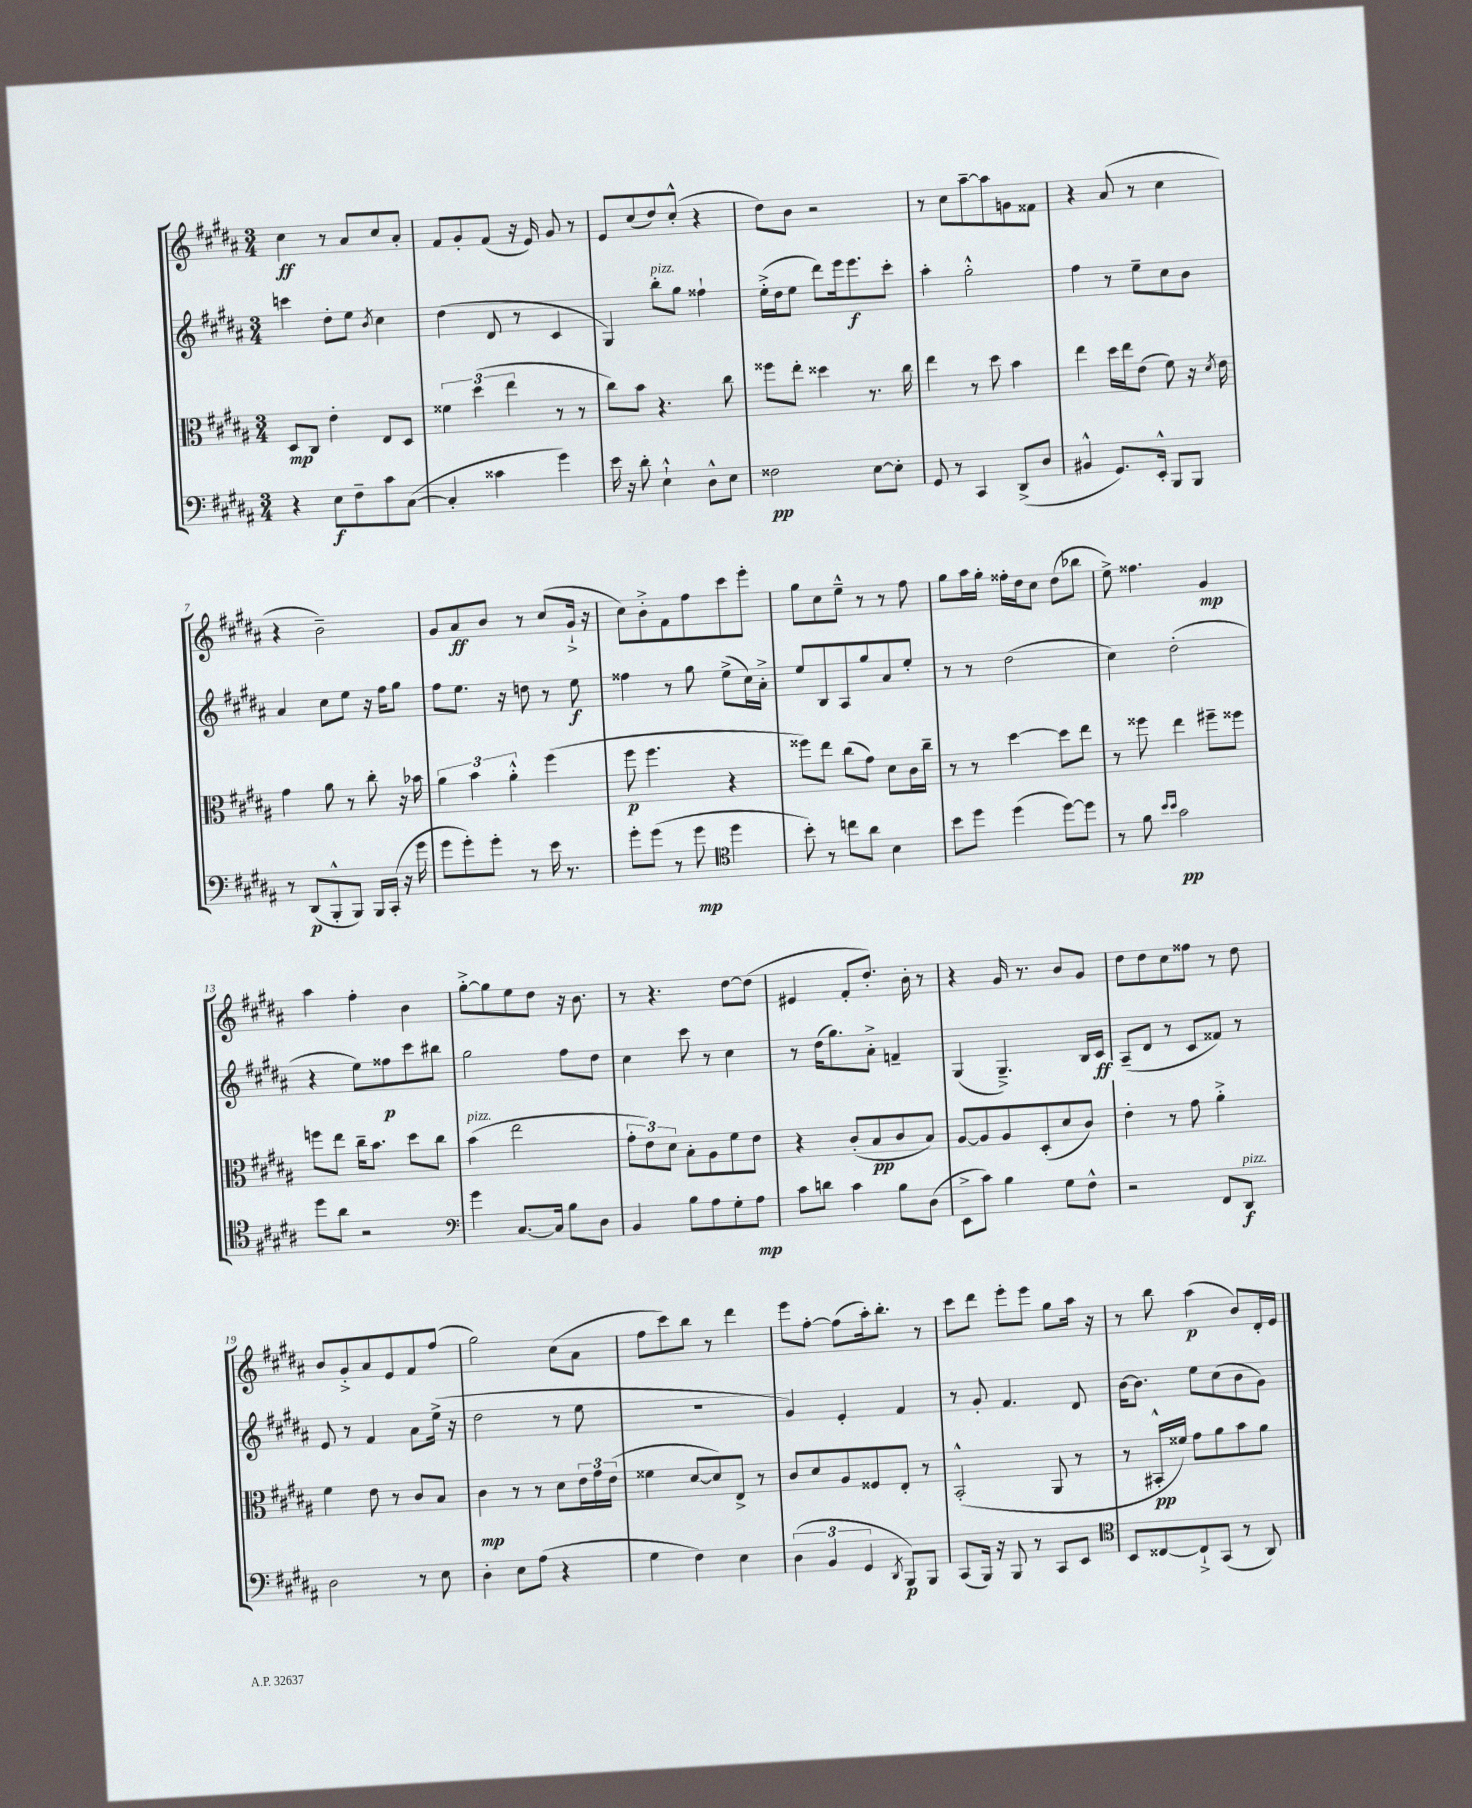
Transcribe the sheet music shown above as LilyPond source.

<<
\new StaffGroup <<
\new Staff = "s0" {
    \clef treble \key b \major \numericTimeSignature \time 3/4
    cis''4\ff r8 ais'8 cis''8 ais'8-. |
    fis'8 gis'8-. fis'8( r16 e'16) gis'8 r8 |
    e'8 cis''8( dis''8) cis''8-.-^( r4 |
    dis''8) b'8 r2 |
    r8 cis''8 ais''8~-- ais''8 g'8 fisis'8 |
    r4 ais'8( r8 cis''4 |
    r4 b'2--) |
    gis'8 ais'8\ff b'8 r8 cis''8( gis'16-!-> r16 |
    cis''8) b'8-.-> fis'8 fis''8 cis'''8 e'''8-. |
    gis''8 cis''8 e''8---^ r8 r8 fis''8 |
    gis''8 ais''16 gis''16-. fisis''16-. dis''16 cis''8 dis''8( bes''8 |
    e''8->) fisis''4. gis'4\mp |
    ais''4 fis''4-. b'4 |
    gis''8~-.-> gis''8 e''8 dis''8 r16 b'8. |
    r8 r4. dis''8~ dis''8( |
    eis'4 fis'8-. dis''8.-.) b'16-. r8 |
    r4 gis'16 r8. b'8 gis'8 |
    dis''8 dis''8 cis''8 fisis''8 r8 dis''8 |
    b'8 gis'8-.-> ais'8 e'8 fis'8 fis''8( |
    gis''2) cis''8( ais'8 |
    fis''8 cis'''8) b''8 r8 dis'''4 |
    e'''8 fis''8~-. fis''8( ais''16-.) b''8.-. r8 |
    cis'''8 dis'''8 e'''8-. e'''8 gis''8 ais''16 r16 |
    r8 b''8 ais''4\p( b'8) dis'16-. e'16 \bar "|." |
}
\new Staff = "s1" {
    \clef treble \key b \major \numericTimeSignature \time 3/4
    c'''4 dis''8-. e''8 \acciaccatura { b'8 } cis''4 |
    dis''4( dis'8 r8 cis'4 |
    gis4) b''8-.^\markup { \italic "pizz." } gis''8 fisis''4-! |
    e''16-.->( dis''16 e''8 dis'''8) e'''16 e'''8.\f cis'''8-. |
    ais''4-. gis''2-.-^ |
    fis''4 r8 e''8-- cis''8 b'8 |
    ais'4 cis''8 e''8 r16 fis''16 gis''8 |
    fis''8 e''8. r16 d''8 r8 e''8\f |
    fisis''4 r8 gis''8 e''8->( cis''16) ais'16-.-> |
    e''8 b8 ais8 gis''8 ais'8 e''8-. |
    r8 r8 dis''2( |
    cis''4) dis''2-.( |
    r4 e''8) fisis''8\p cis'''8 bis''8 |
    gis''2 fis''8 dis''8 |
    cis''4 cis'''8 r8 cis''4 |
    r8 dis''16( gis''8.) ais'8-.-> f'4-- |
    gis4( gis4.--->) b16 cis'16\ff |
    ais8--( dis'8 r8 cis'8 fisis'8) r8 |
    e'8 r8 fis'4 ais'8 e''16->( r16 |
    dis''2 r8 e''8 |
    R2. |
    gis'4) e'4-. fis'4 |
    r8 gis'8-. fis'4. dis'8 |
    b'16~ b'8. e''8 cis''8( b'8 gis'8) \bar "|." |
}
\new Staff = "s2" {
    \clef alto \key b \major \numericTimeSignature \time 3/4
    dis8\mp cis8 e'4-. e8 dis8 |
    \tuplet 3/2 { fisis'4 dis''4( e''4 } r8 r8 |
    cis''8) b'8 r4. cis''8 |
    fisis''8 e''8-. disis''4 r8. cis''16 |
    e''4 r8 dis''8 b'4 |
    e''4 dis''16 e''16 e'8( fis'8) r16 \acciaccatura { dis'8 } e'16 |
    gis'4 ais'8 r8 cis''8-. r16 bes'16 |
    \tuplet 3/2 { ais'4 b'4 ais'4-.-^ } fis''4( |
    fis''8\p fis''4. r4 |
    fisis''8) e''8 cis''8( gis'8) dis'8 cis'16 cis''16-- |
    r8 r8 dis''4~ dis''8 e''8 |
    r8 fisis''8 e''4 fis''8-- fisis''8 |
    f''8 e''8 cis''16-- b'8. dis''8 cis''8 |
    b'4^\markup { \italic "pizz." }( e''2 |
    \tuplet 3/2 { gis'8-. e'8) dis'8 } b8-. ais8 fis'8 e'8 |
    r4 cis'8-.( b8\pp cis'8 b8) |
    ais8~ ais8 ais8 dis8-.( dis'8 cis'8) |
    e'4-. r8 gis'8 ais'4-.-> |
    fis'4 e'8 r8 cis'8 b8 |
    cis'4\mp r8 r8 dis'8 \tuplet 3/2 { e'16 gis'16 e'16( } |
    fisis'4 dis'8~ dis'8) e8-> r8 |
    cis'8 dis'8 ais8 fisis8 e8-. r8 |
    b,2-.-^( ais,8 r8 |
    r8 bis,16-.-^\pp fisis'16) gis'8 ais'8 b'8 ais'8 \bar "|." |
}
\new Staff = "s3" {
    \clef bass \key b \major \numericTimeSignature \time 3/4
    r4 e8\f fis8-- cis'8 cis8~( |
    cis4-. cisis'4 gis'4) |
    e'16 r16 dis'8-. e4-!-^ dis8-^ e8 |
    fisis2\pp e8~ e8-. |
    gis,8 r8 cis,4 dis,8->( dis8 |
    bis,4-^ gis,8.) e,16-.-^ b,,8 b,,8 |
    r8 dis,8\p( b,,8-.-^ b,,8) b,,16 cis,16-.( r16 gis'16 |
    gis'8 gis'8-.) gis'8-. r8 e'16 r8. |
    gis'8-. gis'8( r8 gis'8\mp \clef tenor dis''4 |
    b'8-.) r8 c''8 ais'8 b4 |
    b'8 dis''8 dis''4( dis''8~) dis''8 |
    r8 fis'8 \grace { b'16 b'16 } gis'2\pp |
    dis''8 ais'8 r2 |
    \clef bass gis'4 cis8.~ cis16 b8 dis8 |
    b,4 b8 ais8 gis8-. ais8\mp |
    cis'8 d'8 cis'4 b8 dis8( |
    e,8-> cis'8) b4 gis8 fis8-^ |
    r2 fis,8 dis,8\f^\markup { \italic "pizz." } |
    dis2 r8 e8 |
    dis4-. e8 ais8( r4 |
    gis4 fis4) e4 |
    \tuplet 3/2 { dis4( b,4 gis,4 } \acciaccatura { dis,8 } b,,8\p) b,,8 |
    cis,8( b,,16) r16 b,,8 r8 cis,8 e,8 |
    \clef tenor b,8 cisis8~ cisis8-!-> gis,8( r8 ais,8) \bar "|." |
}
>>
>>
